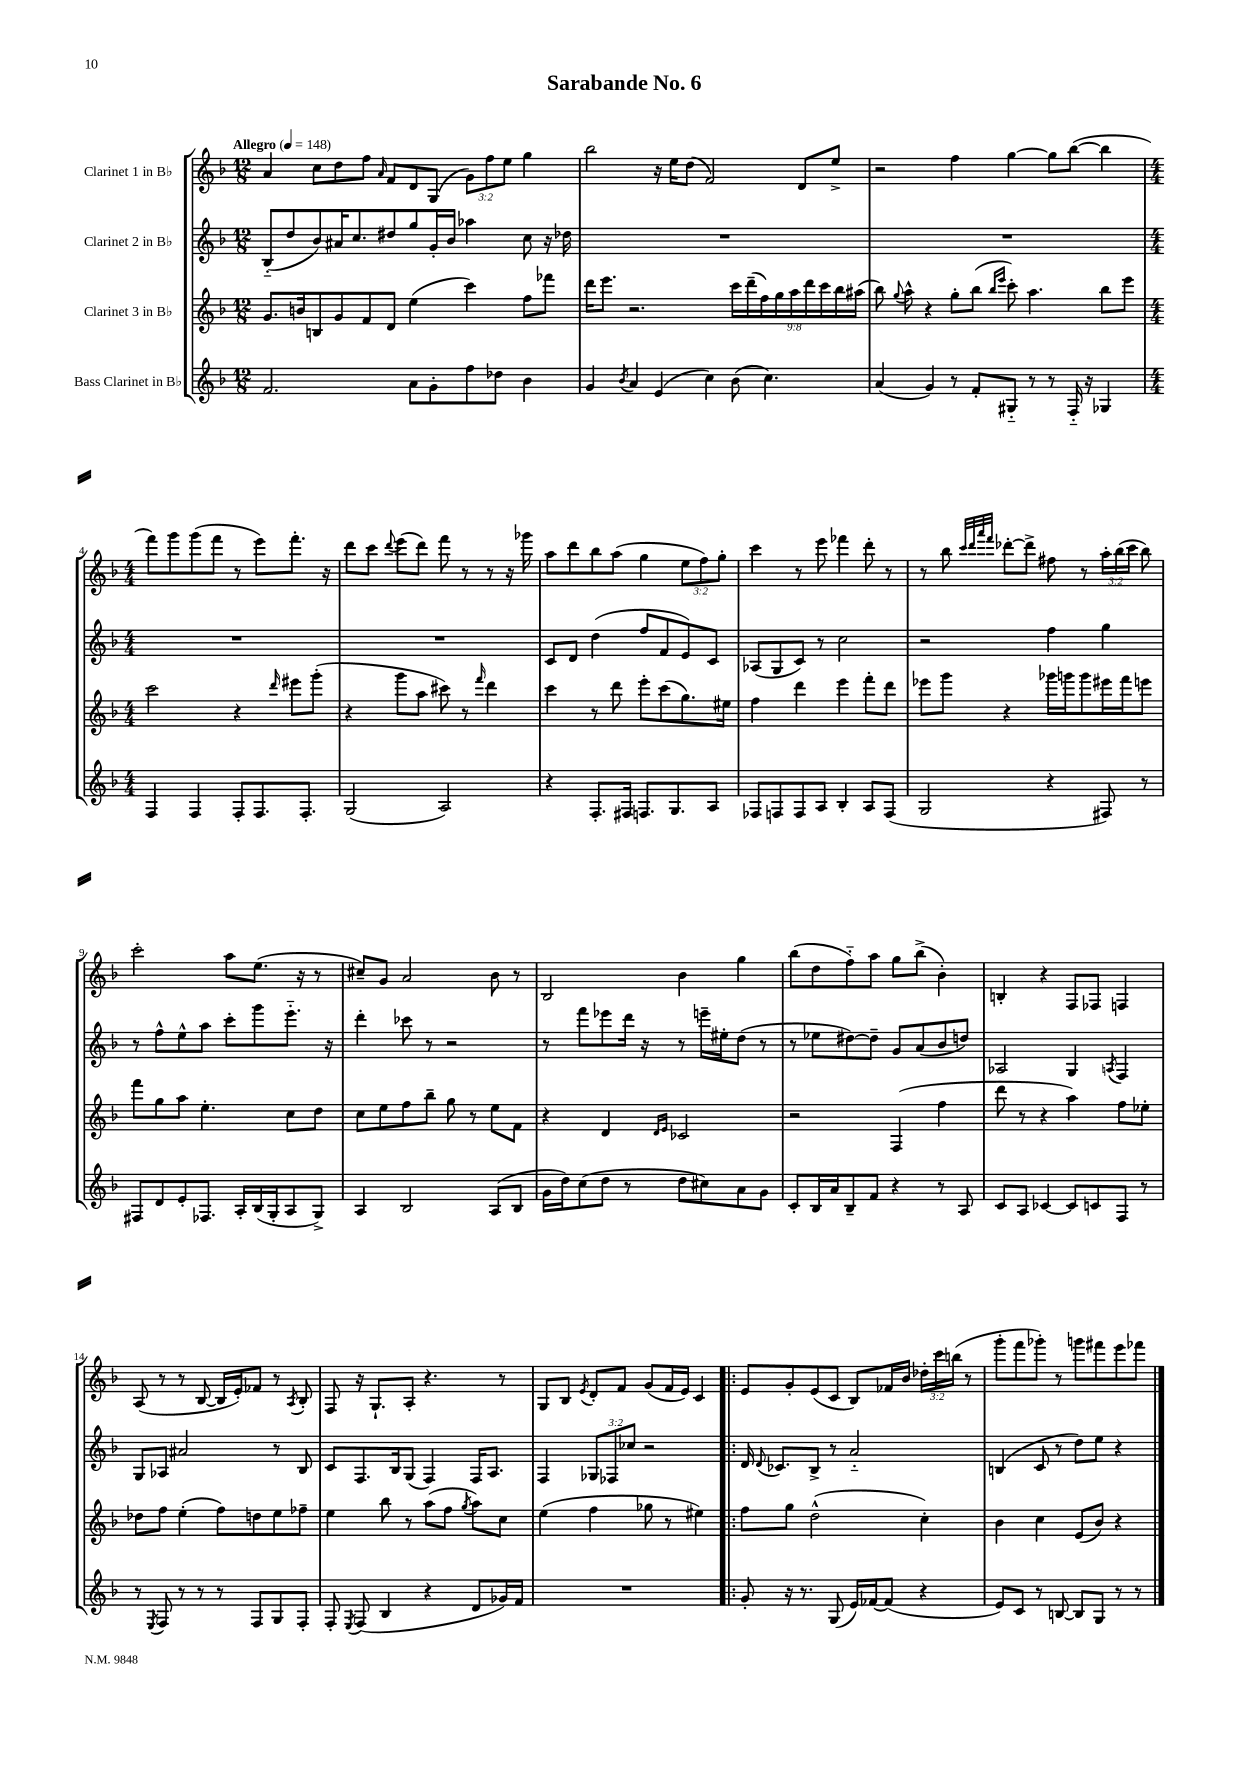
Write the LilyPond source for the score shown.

\header { title = "Sarabande No. 6" }
<<
\new StaffGroup <<
\new Staff = "s0" \with { instrumentName = "Clarinet 1 in Bb" } {
    \clef treble \key f \major \numericTimeSignature \time 12/8 \override Staff.TupletNumber.text = #tuplet-number::calc-fraction-text \tempo "Allegro" 4 = 148
    \autoBeamOff a'4 c''8[ d''8 f''8] \grace { a'16 } f'8[ d'8 g8]( \tuplet 3/2 { g'8[) f''8 e''8] } g''4 |
    bes''2 r16 e''16[ d''8]( f'2) d'8[ e''8]-> |
    r2 f''4 g''4~ g''8[ bes''8]~( bes''4 |
    \numericTimeSignature \time 4/4 f'''8[) g'''8 g'''8( f'''8] r8 e'''8[) f'''8.]-. r16 |
    d'''8[ c'''8] \appoggiatura { d'''8 } e'''8[( d'''8]) f'''8 r8 r8 r16 ges'''16 |
    a''8[ d'''8 bes''8 a''8]( g''4 \tuplet 3/2 { e''8[ f''8) g''8]-. } |
    c'''4 r8 e'''8 fes'''4 d'''8-. r8 |
    r8 bes''8 \grace { c'''32[ d'''32 a'''32 f'''32] } des'''8[~-. des'''8]-> fis''8 r8 \tuplet 3/2 { a''16[-. bes''16( c'''16] } bes''8) |
    c'''2-. a''8[ e''8.]( r16 r8 |
    cis''8[--) g'8] a'2 bes'8 r8 |
    bes2 bes'4 g''4 |
    bes''8[( d''8 f''8-_) a''8] g''8[ bes''8]->( bes'4-.) |
    b4-. r4 f8[ fes8] f4 |
    a8( r8 r8 bes8~ bes16[ e'16-.) fes'8] r8 \acciaccatura { a8 } bes8-. |
    f8 r16 g8.[-! a8]-. r4. r8 |
    g8[ bes8] \acciaccatura { e'8 } d'8[-. f'8] g'8[( f'16 e'16]) c'4 |
    \bar ".|:" e'8[ g'8-. e'8( c'8] bes8[) fes'16 bes'16] \tuplet 3/2 { des''16[-. c'''16 b''16]( } r8 |
    g'''8[-. f'''8 ges'''8]-.) r8 g'''8[ fis'''8 e'''8 fes'''8] \bar "|." |
}
\new Staff = "s1" \with { instrumentName = "Clarinet 2 in Bb" } {
    \clef treble \key f \major \numericTimeSignature \time 12/8 \override Staff.TupletNumber.text = #tuplet-number::calc-fraction-text
    \autoBeamOff bes8[-_( d''8 bes'8) ais'16 c''8. dis''8 g''8 g'16-. bes'16] aes''4 c''8 r16 des''16 |
    R1. |
    R1. |
    \numericTimeSignature \time 4/4 R1 |
    R1 |
    c'8[ d'8] d''4( f''8[ f'8 e'8) c'8] |
    aes8[( g8 c'8]) r8 c''2 |
    r2 f''4 g''4 |
    r8 f''8[-^ e''8-^ a''8] c'''8[-. g'''8 e'''8.]-_ r16 |
    d'''4-. ces'''8 r8 r2 |
    r8 f'''8[ ees'''8 d'''16] r16 r8 e'''16[-- eis''16-. d''8]( r8 |
    r8 ees''8[ dis''8~) dis''8]-- g'8[ a'8( bes'8 d''8]) |
    aes2 g4 \acciaccatura { a8 } f4 |
    g8[ aes8] ais'2 r8 bes8 |
    c'8[ f8. bes16 g8]( f4) f16[ a8.] |
    f4 \tuplet 3/2 { ges8[ fes8 ces''8] } r2 |
    \bar ".|:" d'16 \appoggiatura { d'8 } ces'8.[ bes8]-> r8 a'2-_ |
    b4( c'8 r8 d''8[) e''8] r4 \bar "|." |
}
\new Staff = "s2" \with { instrumentName = "Clarinet 3 in Bb" } {
    \clef treble \key f \major \numericTimeSignature \time 12/8 \override Staff.TupletNumber.text = #tuplet-number::calc-fraction-text
    \autoBeamOff g'8.[ b'16 b8 g'8 f'8 d'8] e''4( c'''4) f''8[ fes'''8] |
    d'''16[ e'''8.] r2. \tuplet 9/8 { c'''16[ d'''16--( f''16) g''16 a''16 d'''16 c'''16 bes''16 ais''16]( } |
    bes''8) \appoggiatura { g''8 } a''8-^ r4 g''8[-. bes''8]( \grace { bes''16[ e'''16] } c'''8-.) a''4. bes''8[ e'''8] |
    \numericTimeSignature \time 4/4 c'''2 r4 \grace { d'''16 } eis'''8[ g'''8]-.( |
    r4 g'''8[ a''8] cis'''8) r8 \grace { f'''16 } d'''4 |
    c'''4 r8 d'''8 e'''8[-. c'''8( g''8.) eis''16] |
    f''4 d'''4 e'''4 f'''8[-. d'''8] |
    ees'''8[ g'''8] r4 ges'''16[ g'''16 g'''8 eis'''16 f'''16 e'''8] |
    f'''8[ g''8 a''8] e''4.-. c''8[ d''8] |
    c''8[ e''8 f''8 bes''8]-- g''8 r8 e''8[ f'8] |
    r4 d'4 \grace { d'16[ e'16] } ces'2 |
    r2 f4( f''4 |
    d'''8 r8 r4 a''4) f''8[ ees''8]-. |
    des''8[ f''8] e''4-.( f''8[) d''8 e''8 fes''8]-- |
    e''4 bes''8 r8 a''8[( f''8] \acciaccatura { g''8 } a''8[) c''8] |
    e''4( f''4 ges''8 r8 eis''4) |
    \bar ".|:" f''8[ g''8] d''2-^( c''4-.) |
    bes'4 c''4 e'8[( bes'8]) r4 \bar "|." |
}
\new Staff = "s3" \with { instrumentName = "Bass Clarinet in Bb" } {
    \clef treble \key f \major \numericTimeSignature \time 12/8
    \autoBeamOff f'2. a'8[ g'8-. f''8 des''8] bes'4 |
    g'4 \acciaccatura { bes'8 } a'4 e'4( c''4) bes'8( c''4.) |
    a'4( g'4) r8 f'8[-. gis8]-_ r8 r8 f16-_ r16 ges4 |
    \numericTimeSignature \time 4/4 f4 f4 f8[-. f8. f8.]-. |
    g2( a2) |
    r4 f8.[-. fis16] f8.[ g8. a8] |
    fes8[ f8 f8 a8] bes4-. a8[ f8]( |
    g2 r4 fis8) r8 |
    fis8[ d'8 e'8-. fes8.] a16[-. bes16( g16-. a8 g8]->) |
    a4 bes2 a8[( bes8] |
    g'16[ d''16) c''8( d''8] r8 d''8[ cis''8) a'8 g'8] |
    c'8[-. bes16 a'16 bes8-- f'8] r4 r8 a8 |
    c'8[ a8] ces'4~ ces'8[ c'8 f8] r8 |
    r8 \acciaccatura { e8 } f8 r8 r8 r8 f8[ g8 f8]-. |
    f8-. \acciaccatura { e8 } f8( bes4 r4 d'8[ ges'16) f'16] |
    R1 |
    \bar ".|:" g'8-. r16 r8. g8( e'16[) fes'16~ fes'8]( r4 |
    e'8[) c'8] r8 b8~ b8[ g8] r8 r8 \bar "|." |
}
>>
>>
